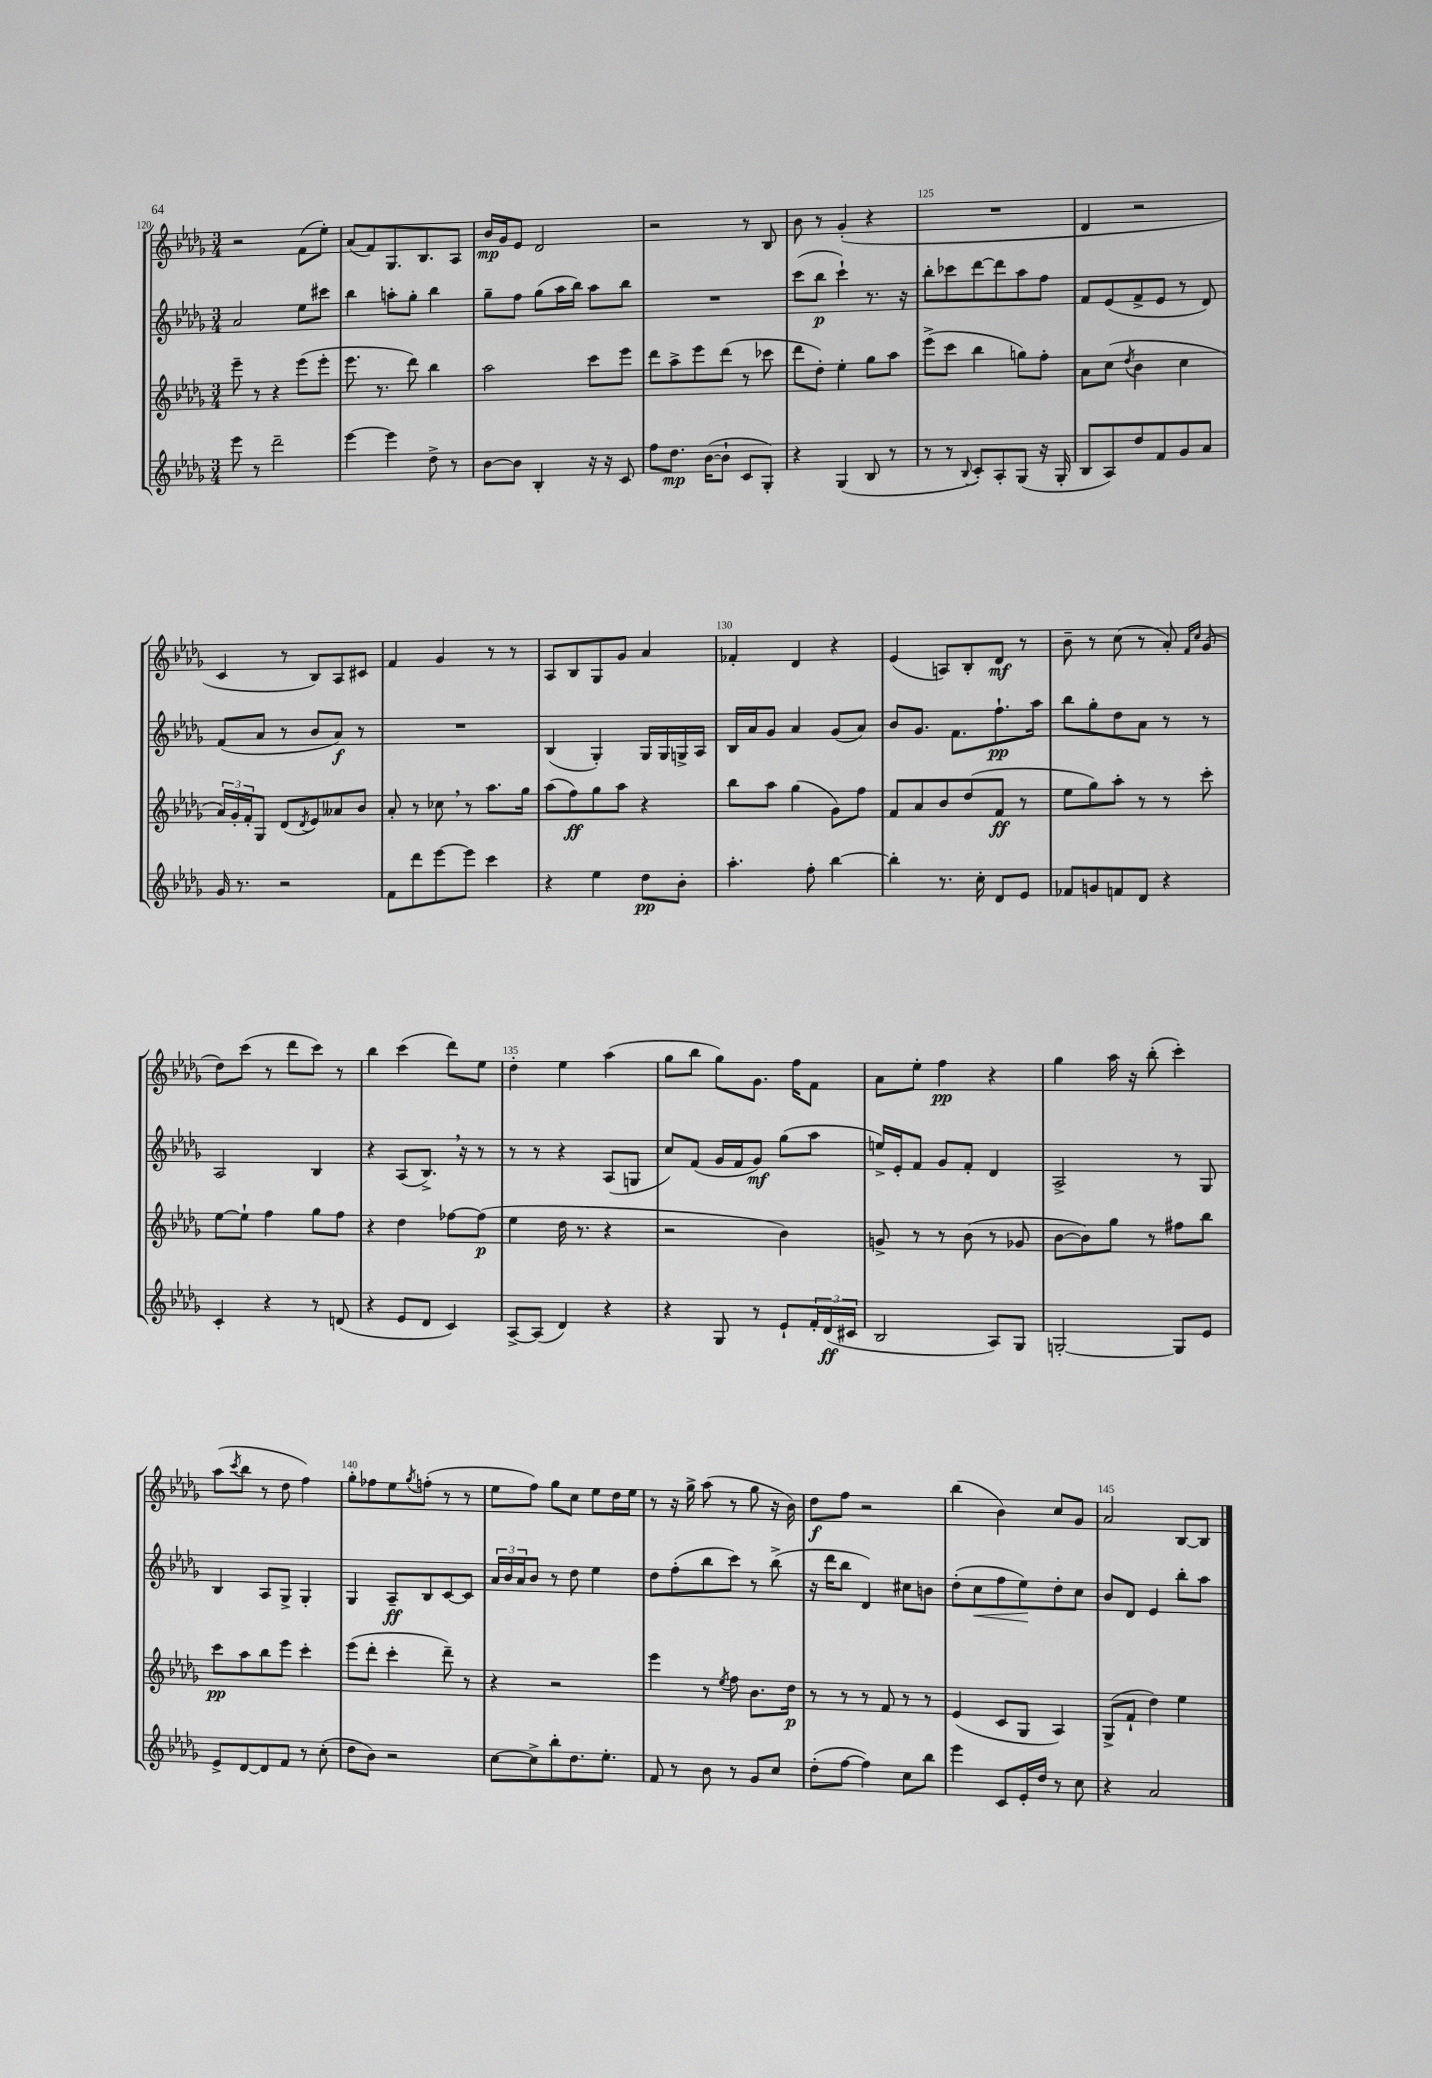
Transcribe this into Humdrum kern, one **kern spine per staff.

**kern	**dynam	**kern	**dynam	**kern	**dynam	**kern	**dynam
*part4	*part4	*part3	*part3	*part2	*part2	*part1	*part1
*staff4	*staff4	*staff3	*staff3	*staff2	*staff2	*staff1	*staff1
*clefG2	*	*clefG2	*	*clefG2	*	*clefG2	*
*k[b-e-a-d-g-]	*	*k[b-e-a-d-g-]	*	*k[b-e-a-d-g-]	*	*k[b-e-a-d-g-]	*
*M3/4	*	*M3/4	*	*M3/4	*	*M3/4	*
=120	=120	=120	=120	=120	=120	=120	=120
8eee-\	.	8eee-~\	.	2a-/	.	2r	.
8r	.	8r	.	.	.	.	.
2ddd-~\	.	4r	.	.	.	.	.
.	.	(8eee-\L	.	8ee-\L	.	(8f\L	.
.	.	8eee-'\J	.	8ccc#X\J	.	8ee-'\J)	.
=121	=121	=121	=121	=121	=121	=121	=121
[4eee-\	.	8.eee-\	.	4bb-\	.	(8a-/L	.
.	.	.	.	.	.	8f/)	.
.	.	8.r	.	.	.	.	.
4eee-\]	.	.	.	8aan'\L	.	8.G-/	.
.	.	8ddd-\)	.	8gg-'\J	.	.	.
.	.	.	.	.	.	8.B-/	.
8dd-^\	.	4bb-\	.	4bb-\	.	.	.
8r	.	.	.	.	.	8A-/J	.
=122	=122	=122	=122	=122	=122	=122	=122
[8b-\L	.	2aa-\	.	8gg-~\L	.	16b-/LL	mp
.	.	.	.	.	.	16g-/J	.
8b-\J]	.	.	.	8ff\J	.	8e-/J	.
4B-'/	.	.	.	(8gg-\L	.	2d-/	.
.	.	.	.	16aa-\L	.	.	.
.	.	.	.	16bb-\JJ)	.	.	.
16r	.	8ccc\L	.	8aa-\L	.	.	.
16r	.	.	.	.	.	.	.
8c/	.	8eee-\J	.	8bb-\J	.	.	.
=123	=123	=123	=123	=123	=123	=123	=123
8ff\L	.	8ddd-\L	.	2.r	.	2r	.
8.dd-\J	mp	8aa-^\	.	.	.	.	.
.	.	8eee-\	.	.	.	.	.
([16b-\KL	.	.	.	.	.	.	.
8b-`\J]	.	(8ddd-\J	.	.	.	.	.
8c/L	.	8r	.	.	.	8r	.
8G-'/J)	.	8ccc-X\	.	.	.	8B-/	.
=124	=124	=124	=124	=124	=124	=124	=124
4r	.	8ddd-\L	.	(8ccc\L	.	8b-\	.
.	.	8dd-'\J)	.	8bb-\J	p	8r	.
(4G-/	.	4ee-'\	.	4ccc`\)	.	(4g-'/	.
8B-/	.	8gg-\L	.	8.r	.	4r	.
8r	.	8aa-\J	.	.	.	.	.
.	.	.	.	16r	.	.	.
=125	=125	=125	=125	=125	=125	=125	=125
8r	.	(8eee-^\L	.	8bb-'\L	.	2.r	.
8r	.	8ccc\J	.	8ccc-X\	.	.	.
8qqB-/	.	.	.	.	.	.	.
8c'/L)	.	4bb-\	.	[8ddd-\	.	.	.
8A-'/	.	.	.	8ddd-\]	.	.	.
(8G-/J	.	8ggn\L)	.	8aa-\	.	.	.
16r	.	8ff'\J	.	8ff\J	.	.	.
16G-'/	.	.	.	.	.	.	.
=126	=126	=126	=126	=126	=126	=126	=126
8B-/L	.	8a-\L	.	8f/L	.	4d-/	.
8A-/)	.	(8cc\J	.	(8e-/	.	.	.
.	.	8qdd-/	.	.	.	.	.
8dd-/	.	4b-\	.	8f^/	.	2r	.
8f/	.	.	.	8e-/J	.	.	.
8g-/	.	4cc\	.	8r	.	.	.
8a-/J	.	.	.	8d-/)	.	.	.
!!LO:LB:g=z
=127	=127	=127	=127	=127	=127	=127	=127
16g-/	.	24a-/LL)	.	(8f/L	.	4c/	.
.	.	24g-'/	.	.	.	.	.
8.r	.	.	.	.	.	.	.
.	.	24f'/J	.	.	.	.	.
.	.	8G-/J	.	8a-/J	.	.	.
2r	.	(8d-/L	.	8r	.	8r	.
.	.	8qd-/	.	.	.	.	.
.	.	8e-/)	.	8b-/L	.	8B-/L)	.
.	.	8a--X/	.	8a-/J)	f	8A-/	.
.	.	8b-/J	.	8r	.	8c#X/J	.
=128	=128	=128	=128	=128	=128	=128	=128
8f\L	.	8a-'/	.	2.r	.	4f/	.
8ddd-\	.	8r	.	.	.	.	.
[8eee-\	.	8cc-X,\	.	.	.	4g-/	.
8eee-\J]	.	8r	.	.	.	.	.
4ccc\	.	8.aa-\L	.	.	.	8r	.
.	.	.	.	.	.	8r	.
.	.	16gg-\Jk	.	.	.	.	.
=129	=129	=129	=129	=129	=129	=129	=129
4r	.	(8aa-\L	.	(4B-/	.	8A-/L	.
.	.	8ff\)	ff	.	.	8B-/	.
4ee-\	.	8gg-\	.	4G-'/)	.	8G-/	.
.	.	8aa-\J	.	.	.	8g-/J	.
8dd-\L	pp	4r	.	16G-/LL	.	4a-/	.
.	.	.	.	16G-/	.	.	.
8b-'\J	.	.	.	16Gn^/	.	.	.
.	.	.	.	16A-/JJ	.	.	.
=130	=130	=130	=130	=130	=130	=130	=130
4.aa-'\	.	8bb-\L	.	16B-/LL	.	4f-X'/	.
.	.	.	.	16a-/J	.	.	.
.	.	8aa-\J	.	8g-/J	.	.	.
.	.	(4gg-\	.	4a-/	.	4d-/	.
8ff'\	.	.	.	.	.	.	.
[4bb-\	.	8g-\L)	.	(8g-/L	.	4r	.
.	.	8ff\J	.	8a-/J)	.	.	.
=131	=131	=131	=131	=131	=131	=131	=131
4bb-'\]	.	8f/L	.	8b-/L	.	(4e-/	.
.	.	8a-/	.	8.g-/J	.	.	.
8.r	.	8b-/	.	.	.	8An/L)	.
.	.	.	.	8.f\L	.	.	.
.	.	(8dd-/	.	.	.	8B-'/	.
16cc'\	.	.	.	.	.	.	.
8d-/L	.	8f/J	ff	8.ff`\	pp	8d-/J	mf
8e-/J	.	8r	.	.	.	8r	.
.	.	.	.	16aa-\Jk	.	.	.
=132	=132	=132	=132	=132	=132	=132	=132
8f-X/L	.	8ee-\L	.	8bb-\L	.	8b-~\	.
8gn/	.	8gg-\)	.	8gg-'\	.	8r	.
8fn/	.	8aa-'\J	.	8dd-\	.	(8cc\	.
8d-/J	.	8r	.	8a-\J	.	8r	.
4r	.	8r	.	8r	.	8a-'/)	.
.	.	.	.	.	.	16qqf/LL	.
.	.	.	.	.	.	16qqcc/JJ	.
.	.	8ccc'\	.	8r	.	(8g-/	.
!!LO:LB:g=z
=133	=133	=133	=133	=133	=133	=133	=133
4c'/	.	[8ee-\L	.	2A-/	.	8dd-\L)	.
.	.	8ee-`\J]	.	.	.	(8ccc\J	.
4r	.	4ff\	.	.	.	8r	.
.	.	.	.	.	.	8ddd-\L	.
8r	.	8gg-\L	.	4B-/	.	8ccc\J)	.
(8dn/	.	8ff\J	.	.	.	8r	.
=134	=134	=134	=134	=134	=134	=134	=134
4r	.	4r	.	4r	.	4bb-\	.
8e-/L	.	4dd-\	.	(8A-/L	.	(4ccc\	.
8d-/J	.	.	.	8.B-^,/J)	.	.	.
4c/)	.	[8ff-X\L	.	.	.	8ddd-\L)	.
.	.	.	.	16r	.	.	.
.	.	(8ff-\J]	p	8r	.	8ee-\J	.
=135	=135	=135	=135	=135	=135	=135	=135
[8A-^/L	.	4ee-\	.	8r	.	4dd-'\	.
(8A-/J]	.	.	.	8r	.	.	.
4d-/)	.	16dd-\	.	4r	.	4ee-\	.
.	.	8.r	.	.	.	.	.
4r	.	4r	.	(8A-/L	.	(4aa-\	.
.	.	.	.	8Gn/J	.	.	.
=136	=136	=136	=136	=136	=136	=136	=136
4r	.	2r	.	8cc/L)	.	8gg-\L	.
.	.	.	.	(8f/J	.	8bb-\J	.
8G-/	.	.	.	16g-/LL	.	8gg-\L)	.
.	.	.	.	16f/J	.	.	.
8r	.	.	.	8g-/J)	mf	8.g-\J	.
8e-`/L	.	4b-\)	.	(8gg-\L	.	.	.
.	.	.	.	.	.	16ff\KL	.
24f'/L	.	.	.	8aa-\J	.	8f\J	.
(24d-/	ff	.	.	.	.	.	.
24c#X/JJ	.	.	.	.	.	.	.
=137	=137	=137	=137	=137	=137	=137	=137
2B-/	.	8gn^/	.	16een^/LL)	.	8a-\L	.
.	.	.	.	16e-'/J	.	.	.
.	.	8r	.	8f/J	.	8ee-'\J	.
.	.	8r	.	8g-/L	.	4ff\	pp
.	.	(8b-\	.	8f'/J	.	.	.
8A-/L)	.	8r	.	4d-/	.	4r	.
8G-/J	.	8g-X/	.	.	.	.	.
=138	=138	=138	=138	=138	=138	=138	=138
[2Gn'/	.	[8b-\L	.	2A-^/	.	4gg-\	.
.	.	8b-\])	.	.	.	.	.
.	.	8gg-\J	.	.	.	16aa-\	.
.	.	.	.	.	.	16r	.
.	.	8r	.	.	.	(8bb-'\	.
8G/L]	.	8ff#X\L	.	8r	.	4ccc'\)	.
8e-/J	.	8bb-\J	.	8G-/	.	.	.
!!LO:LB:g=z
=139	=139	=139	=139	=139	=139	=139	=139
8e-^/L	.	8ccc\L	pp	4B-/	.	(8aa-\L	.
.	.	.	.	.	.	8qccc/	.
[8d-/	.	8aa-\	.	.	.	8bb-\J	.
8d-/]	.	8bb-\	.	8A-/L	.	8r	.
8f/J	.	8eee-\J	.	8G-^/J	.	8dd-\	.
8r	.	4ccc'\	.	4G-'/	.	4ff\)	.
(8cc'\	.	.	.	.	.	.	.
=140	=140	=140	=140	=140	=140	=140	=140
8dd-\L	.	(8eee-\L	.	4G-/	.	8gg-'\L	.
8b-\J)	.	8ddd-'\J	.	.	.	8ff-X\	.
2r	.	4ccc'\	.	8A-~/L	ff	8ee-\	.
.	.	.	.	.	.	8qgg-/	.
.	.	.	.	8B-/	.	(8ffn'\J	.
.	.	8ddd-~\)	.	[8c/	.	8r	.
.	.	8r	.	8c/J]	.	8r	.
=141	=141	=141	=141	=141	=141	=141	=141
[8cc\L	.	4r	.	24a-/LL	.	8ee-\L	.
.	.	.	.	24b-/	.	.	.
.	.	.	.	24a-/J	.	.	.
8cc^\]	.	.	.	8b-/J	.	8ff\J)	.
8bb-'\	.	2r	.	8r	.	8gg-\L	.
8.dd-\	.	.	.	8dd-\	.	8cc\J	.
.	.	.	.	4ee-\	.	8ee-\L	.
8.ee-'\J	.	.	.	.	.	.	.
.	.	.	.	.	.	16dd-\L	.
.	.	.	.	.	.	16ee-\JJ	.
=142	=142	=142	=142	=142	=142	=142	=142
8f/	.	4eee-\	.	8dd-\L	.	8r	.
8r	.	.	.	(8ff'\	.	16r	.
.	.	.	.	.	.	16gg-^\	.
8b-\	.	8r	.	8bb-\	.	(8aa-\	.
.	.	8qee-/	.	.	.	.	.
8r	.	8ff\	.	8ccc\J)	.	8r	.
8g-/L	.	8.b-\L	.	8r	.	8gg-\	.
8cc/J	.	.	.	(8bb-^\	.	16r	.
.	.	16dd-\Jk	p	.	.	16b-\)	.
=143	=143	=143	=143	=143	=143	=143	=143
(8dd-'\L	.	8r	.	16r	.	8dd-\L	f
.	.	.	.	16ddd-\KL	.	.	.
[8ff\J	.	8r	.	8bb-\J	.	8ff\J	.
4ff\])	.	8r	.	4d-/)	.	2r	.
.	.	8f/	.	.	.	.	.
8cc\L	.	8r	.	8cc#X\L	.	.	.
8bb-\J	.	8r	.	8bn\J	.	.	.
=144	=144	=144	=144	=144	=144	=144	=144
4eee-\	.	(4e-/	.	(8dd-'\L	.	(4bb-\	.
!	!	!	!	!	!LO:HP:b	!	!
.	.	.	.	8cc\	<	.	.
8c/L	.	8c/L	.	8ff\	.	4b-\)	.
16e-'/L	.	8G-/J	.	8ee-\)	.	.	.
16dd-/JJ	.	.	.	.	.	.	.
8r	.	4A-/)	.	8dd-'\	[	8cc/L	.
8cc\	.	.	.	8cc\J	.	8g-/J	.
=145	=145	=145	=145	=145	=145	=145	=145
4r	.	(8G-^/L	.	8b-/L	.	2a-/	.
.	.	8f`/J	.	8d-/J	.	.	.
2a-/	.	4dd-\)	.	4e-/	.	.	.
.	.	4ee-\	.	8bb-'\L	.	[8B-/L	.
.	.	.	.	8aa-\J	.	8B-/J]	.
==	==	==	==	==	==	==	==
*-	*-	*-	*-	*-	*-	*-	*-
